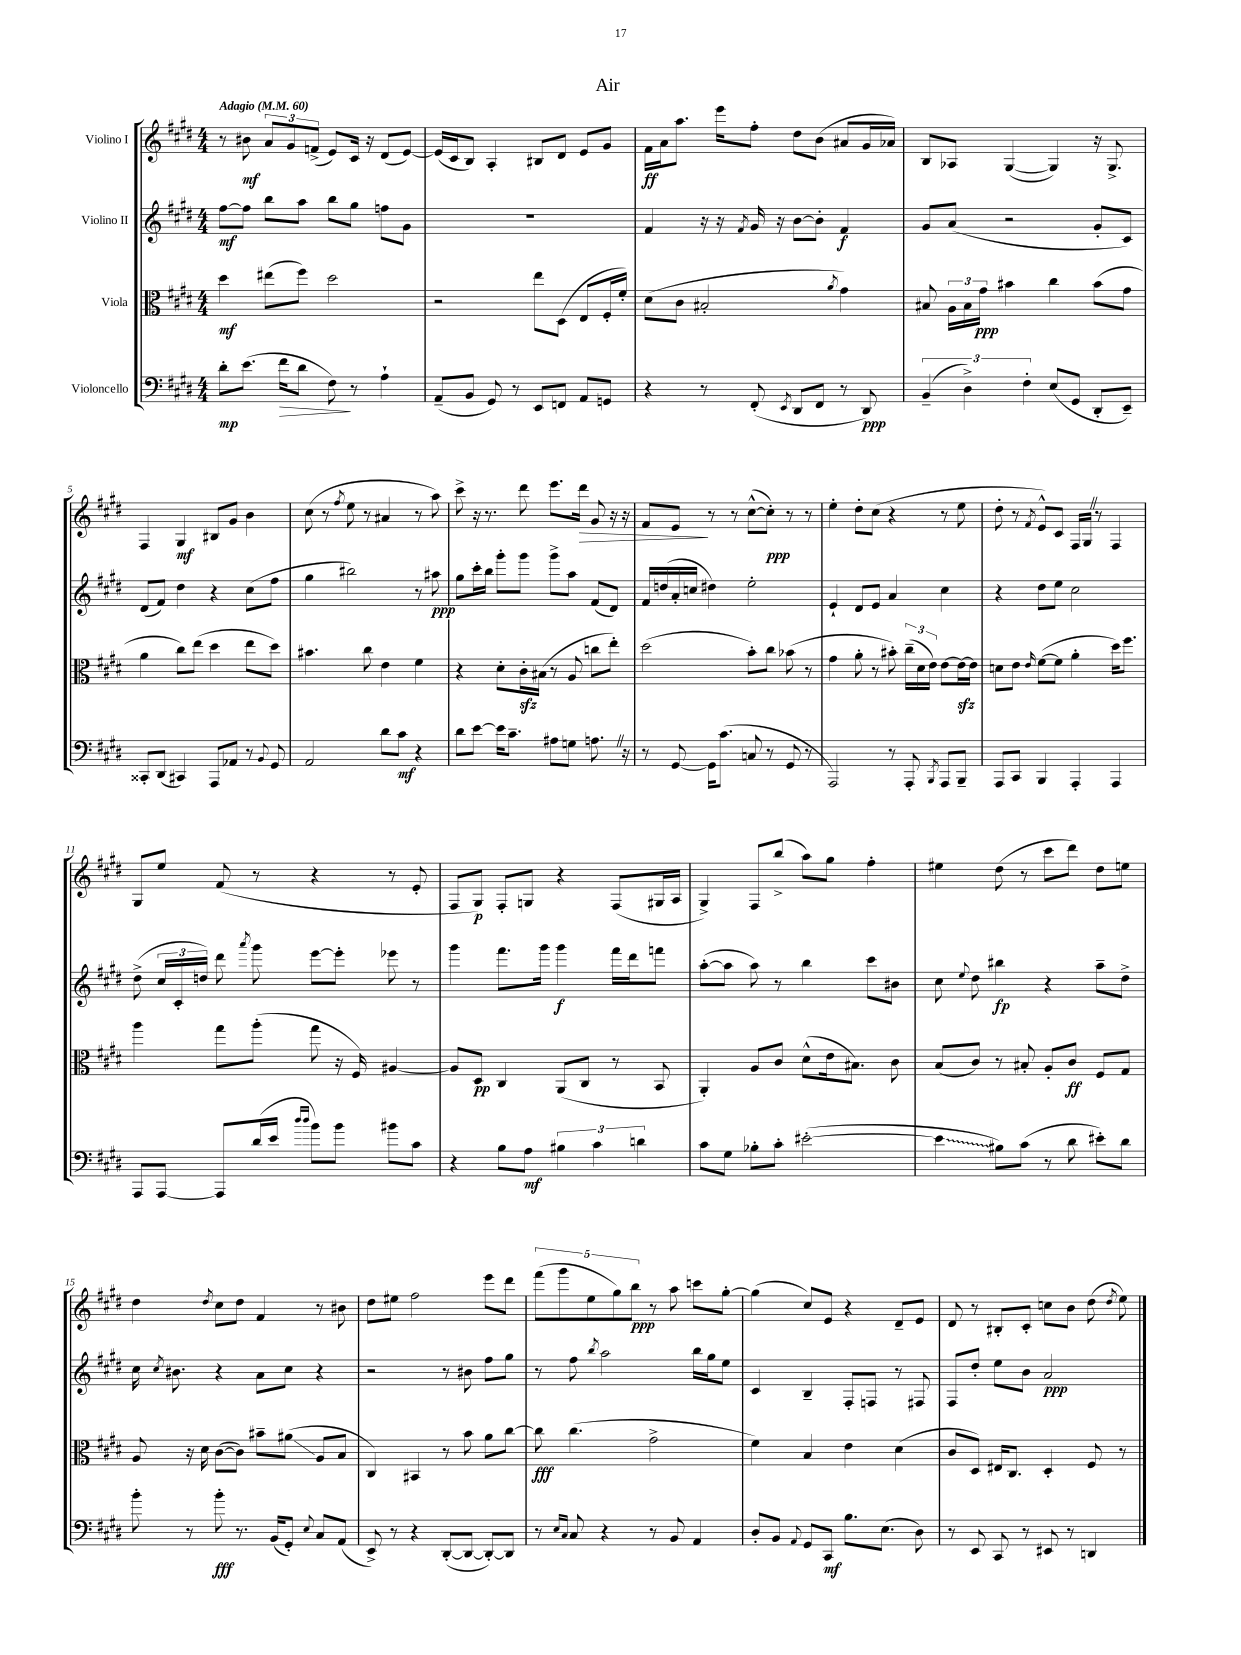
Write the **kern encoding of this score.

**kern	**kern	**kern	**kern
*staff4	*staff3	*staff2	*staff1
*clefF4	*clefC3	*clefG2	*clefG2
*k[f#c#g#d#]	*k[f#c#g#d#]	*k[f#c#g#d#]	*k[f#c#g#d#]
*M4/4	*M4/4	*M4/4	*M4/4
*MM60	*MM60	*MM60	*MM60
8d#'	4dd#	[8ff#	8r
(8.e	.	8ff#]	8b#
.	(8ee#	8bb	12a
16f#	.	.	.
.	.	.	12g#
8d#	8ff#)	8aa	.
.	.	.	(12f^
8F#)	2dd#	8bb	8e)
8r	.	8gg#	16c#
.	.	.	16r
4A`	.	8ff	(8d#
.	.	8g#	[8e)
=	=	=	=
(8AA~	2r	1r	(16e]
.	.	.	16c#
8BB	.	.	8B)
8GG#)	.	.	4A'
8r	.	.	.
8EE	8ee	.	8B#
8FF	(8D#	.	8d#
8AA	8E	.	8e
8GG	16F#'	.	8g#
.	16f#')	.	.
=	=	=	=
4r	(8d#	4f#	16f#
.	.	.	16a
.	8c#	.	8.aa
8r	2B#'	16r	.
.	.	16r	16eee
.	.	8qf#	.
(8FF#'	.	16g#	8ff#'
.	.	16r	.
8qEE	.	.	.
8DD#	.	[8b	8dd#
8FF#	.	8b']	(8b
.	8qa	.	.
8r	4g#)	4f#	8a#
8DD#)	.	.	16g#
.	.	.	16a-)
=	=	=	=
(6BB~	8B#	8g#	8B
.	24A	(8a	8A-
6D#^)	24B#	.	.
.	24g#	.	.
.	4b#	2r	([4G#
6F#'	.	.	.
(8E	4cc#	.	4G#])
8GG#	.	.	.
8DD#'	(8b#	8g#'	16r
.	.	.	8.G#^
8EE~)	8g#	8c#)	.
=	=	=	=
8CC##'	4a	(8d#	4F#
(8DD#	.	8f#)	.
4CC#)	8cc#)	4dd#	4G#
.	(8ee	.	.
8AAA	4dd#	4r	8B#
8AA-	.	.	8g#
8r	8ee	(8cc#	4b
8qqBB	.	.	.
8GG#	8dd#)	8ff#	.
=	=	=	=
2AA	4.b#	4gg#	(8cc#
.	.	.	8r
.	.	.	8qff#
.	.	2bb#)	8ee
.	8cc#	.	8r
8d#	4e	.	4a#
8c#	.	.	.
4r	4f#	8r	8r
.	.	8aa#	8aa)
=	=	=	=
8d#	4r	8gg#	8ccc#^
[8e	.	16ccc#'	16r
.	.	16bb	8.r
16e]	8d#'	8ggg#'	.
8.c#~	.	.	.
.	16c#'	8ggg#	8ddd#
.	(16B#	.	.
8A#	8r	8ggg#^	8.eee
8G	8A	8aa	.
.	.	.	16ddd#
8.A	8cc	(8f#	8g#
.	8ee')	8d#)	16r
16r	.	.	16r
=	=	=	=
8r	(2dd#	16f#	8f#
.	.	(16dd	.
[8GG#	.	16a'	8e
.	.	16cc	.
16GG#]	.	4dd#)	8r
(8.c#	.	.	.
.	.	.	8r
8C	8b')	2ee'	([8cc#^^
8r	8cc#	.	8cc#'])
8GG#	(8b-	.	8r
8r	8r	.	8r
=	=	=	=
2AAA)	4g#	4e`	4ee'
.	8a'	8d#	8dd#'
.	8r	8e	(8cc#
8r	8b#')	4a	4r
8AAA'	(24cc#~	.	.
.	24d#	.	.
.	24e)	.	.
8qBBB	.	.	.
8AAA	[8e	4cc#	8r
8BBB~	16e_	.	8ee
.	16e]	.	.
=	=	=	=
8AAA	8d	4r	8dd#'
8CC#	8e	.	8r
.	16qqe	.	8qf#
4BBB	([8f#	8dd#	8e^^)
.	8f#]	8ee	8c#
4AAA'	4a'	2cc#	16F#
.	.	.	16G#
.	.	.	8r
4AAA	16dd#)	.	4F#
.	8.ff#	.	.
=	=	=	=
8AAA	4aa	(8dd#^	8G#
[8AAA	.	24cc#	8ee
.	.	24c#'	.
.	.	24dd)	.
8AAA]	8gg#	8ddd#	(8f#
.	.	8qaaa	.
(16d#	(8aa'	8ggg#	8r
16e	.	.	.
16qqdd#	.	.	.
16qqdd#	.	.	.
8b)	8gg#	[8eee	4r
8b	16r	8eee']	.
.	16F#)	.	.
8b#	[4A#	8eee-	8r
8c#	.	8r	8e'
=	=	=	=
4r	8A#]	4ggg#	8F#
.	8D#	.	8G#)
8B	4C#	8.fff#	8F#'
8A	.	.	8G
.	.	16ggg#	.
6B#	(8AA	4ggg#	4r
.	8C#	.	.
6c#	.	.	.
.	8r	16fff#	(8F#
.	.	16ddd#	.
6d	.	.	.
.	8BB	8fff	16G#
.	.	.	16A
=	=	=	=
8c#	4AA')	([8aa'	4G#^)
8G#	.	8aa]	.
8B-'	8A	8aa)	8F#
8c#'	8c#	8r	(8bb^
([2e#'	(8d#^^	4bb	8aa)
.	16e	.	8gg#
.	8.B#)	.	.
.	.	8ccc#	4ff#'
.	8c#	8b#	.
=	=	=	=
4e#]	(8B	8cc#	4ee#
.	.	8qqee	.
.	8c#)	8dd#	.
8B#)	8r	4bb#	(8dd#
(8c#	8B#'	.	8r
8r	8A'	4r	8ccc#
8d#	8c#	.	8ddd#)
8e#')	8F#	8aa~	8dd#
8d#	8G#	8dd#^	8ee
=	=	=	=
8b'	8A	16cc#	4dd#
.	.	8qcc#	.
.	.	8.b#	.
8r	16r	.	.
.	16d#	.	.
.	.	.	8qdd#
8b'	([8c#	4r	8cc#
8.r	8c#])	.	8dd#
.	8b#~	8a	4f#
(16BB	.	.	.
8GG#')	(8a#	8cc#	.
8qqE	.	.	.
8C#	8A	4r	8r
(8AA	8B	.	8b#
=	=	=	=
8EE^)	4C#)	2r	8dd#
8r	.	.	8ee#
4r	4BB#	.	2ff#
([8DD#'	8r	8r	.
8DD#_	8b	8b#	.
8DD#'_)	8a	8ff#	8eee
8DD#]	[8cc#	8gg#	8ddd#
=	=	=	=
8r	8cc#]	8r	(10fff#
.	.	.	10ggg#
16qqE	.	.	.
16qqC#	.	.	.
8C#	(4.cc#	8ff#	.
.	.	.	10ee
.	.	8qbb	.
4r	.	2aa	.
.	.	.	10gg#)
.	.	.	10bb
8r	2g#^	.	8r
8BB	.	.	8aa
4AA	.	16bb	8ccc
.	.	16gg#	.
.	.	8ee	[8gg#'
=	=	=	=
8D#'	4f#)	4c#	(4gg#]
8BB	.	.	.
8qqAA	.	.	.
8GG#	4B	4B~	8cc#)
8CC#	.	.	8e
8.B	4e	8F#'	4r
.	.	8F	.
(8.E	.	.	.
.	(4d#	8r	8d#~
8D#)	.	8F#	8e
=	=	=	=
8r	8c#	8F#	8d#
8EE	8D#)	8dd#'	8r
8CC#	16E#	8ee	8B#'
.	8.C#	.	.
8r	.	8b	8c#'
8EE#	4D#'	2a	8cc
8r	.	.	8b
4DD	8F#	.	(8dd#
.	.	.	8qdd#
.	8r	.	8ee)
==	==	==	==
*-	*-	*-	*-
